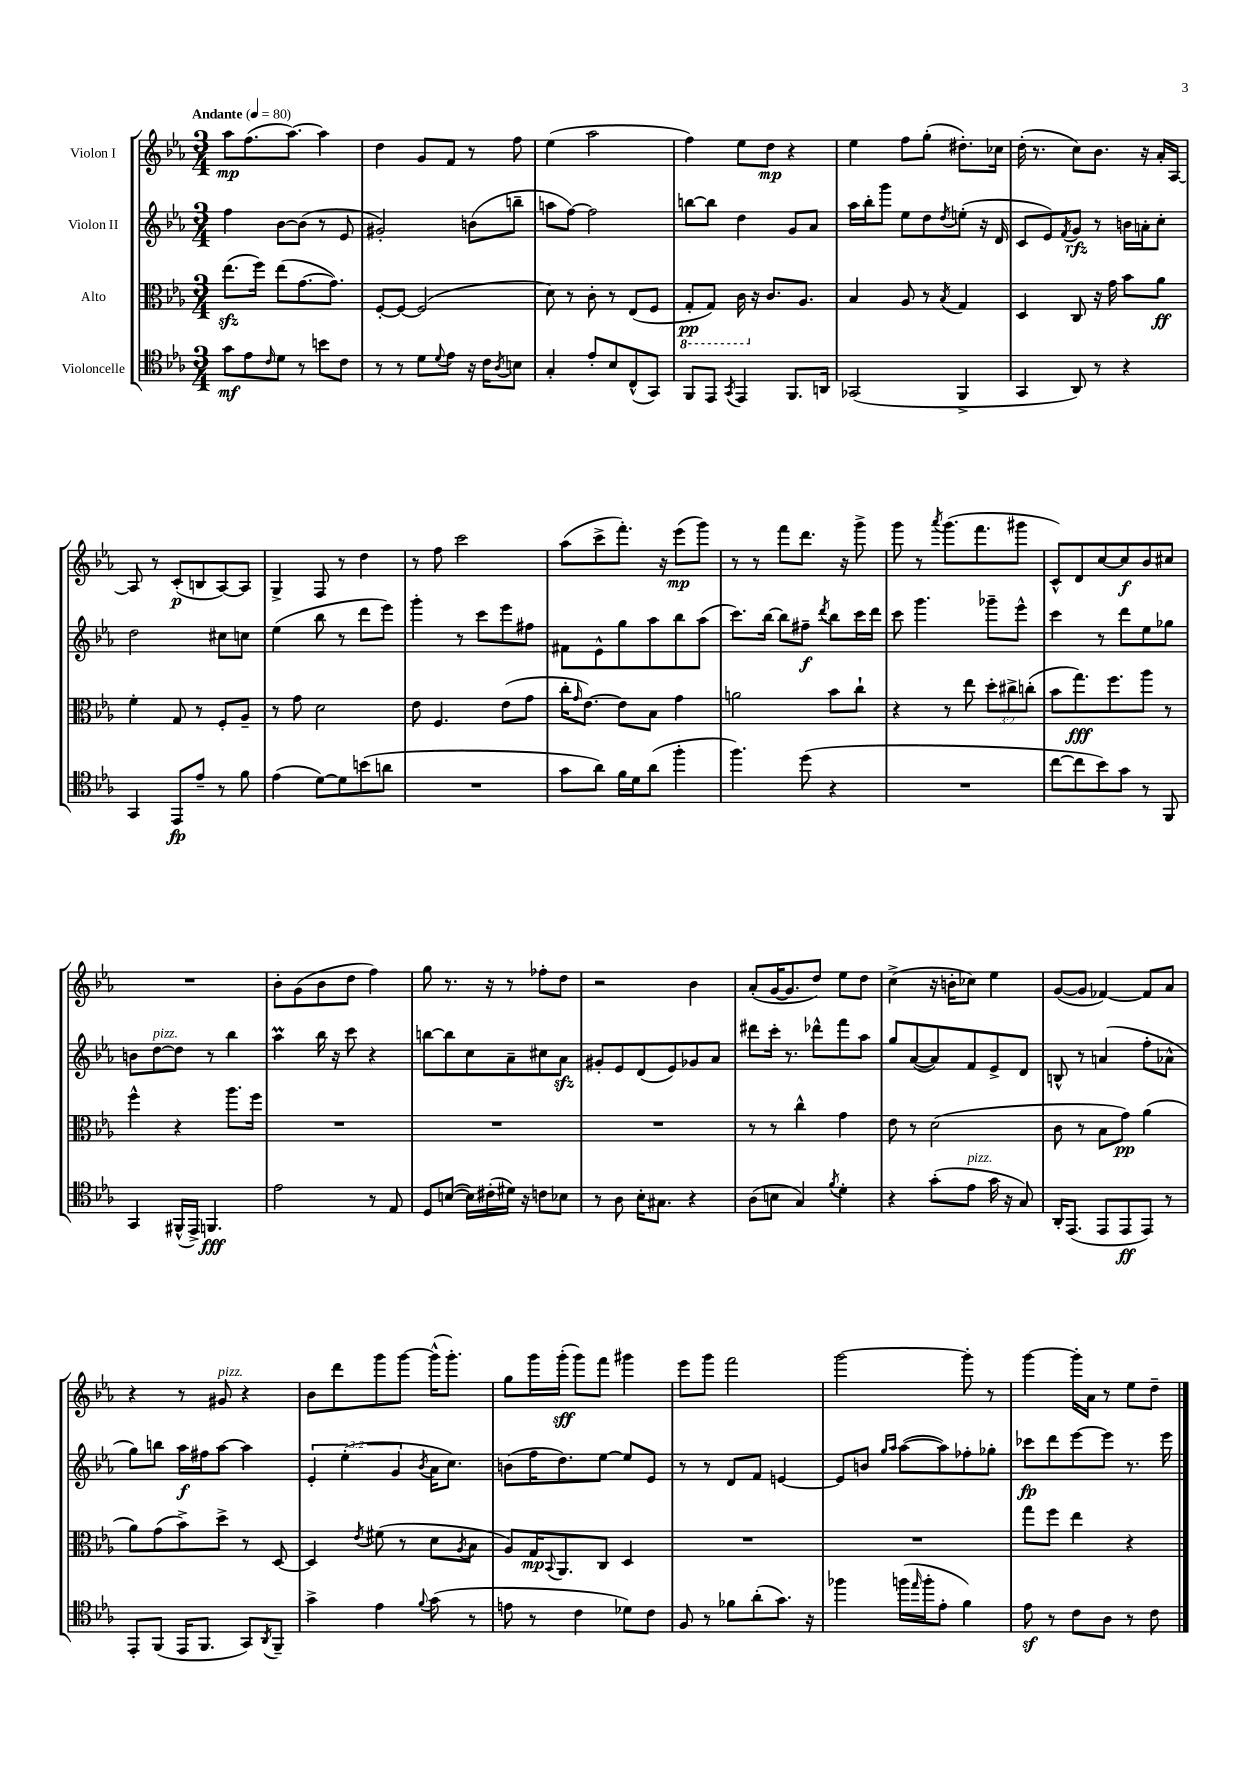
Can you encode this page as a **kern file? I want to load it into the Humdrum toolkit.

**kern	**dynam	**kern	**dynam	**kern	**dynam	**kern	**dynam
*part4	*part4	*part3	*part3	*part2	*part2	*part1	*part1
*staff4	*staff4	*staff3	*staff3	*staff2	*staff2	*staff1	*staff1
*I"Violoncelle	*	*I"Alto	*	*I"Violon II	*	*I"Violon I	*
*clefC4	*	*clefC3	*	*clefG2	*	*clefG2	*
*k[b-e-a-]	*	*k[b-e-a-]	*	*k[b-e-a-]	*	*k[b-e-a-]	*
*M3/4	*	*M3/4	*	*M3/4	*	*M3/4	*
*MM80	*	*MM80	*	*MM80	*	*MM80	*
=1	=1	=1	=1	=1	=1	=1	=1
!	!	!	!	!	!	!LO:TX:a:B:t=Andante	!
8g\L	mf	(8.ee-zz\L	.	4ff\	.	8aa-\L	mp
8e-\	.	.	.	.	.	(8.ff\	.
.	.	16ff\Jk)	.	.	.	.	.
16qqc/	.	.	.	.	.	.	.
8d\J	.	(8ee-\L	.	[8b-\L	.	.	.
.	.	.	.	.	.	[8.aa-\J)	.
8r	.	[8.g\	.	(8b-\J]	.	.	.
8bn\L	.	.	.	8r	.	4aa-\]	.
.	.	8.g\J])	.	.	.	.	.
8c\J	.	.	.	8e-/	.	.	.
=2	=2	=2	=2	=2	=2	=2	=2
8r	.	[8F'/L	.	2g#X'/)	.	4dd\	.
8r	.	8F/J_	.	.	.	.	.
8d\L	.	(2F/]	.	.	.	8g/L	.
8qqd/	.	.	.	.	.	.	.
8e-\J	.	.	.	.	.	8f/J	.
16r	.	.	.	(8bn\L	.	8r	.
16c\KL	.	.	.	.	.	.	.
8qA-/	.	.	.	.	.	.	.
8Bn\J	.	.	.	8bbn~\J	.	8ff\	.
=3	=3	=3	=3	=3	=3	=3	=3
4G'/	.	8d\)	.	8aan\L	.	(4ee-\	.
.	.	8r	.	[8ff\J)	.	.	.
8e-'/L	.	8c'\	.	2ff\]	.	2aa-\	.
8B-/	.	8r	.	.	.	.	.
(8C^^/	.	(8E-/L	.	.	.	.	.
8GG/J)	.	8F/J	.	.	.	.	.
=4	=4	=4	=4	=4	=4	=4	=4
*	*	*8ba	*	*	*	*	*
8FF/L	.	8GG'/L	pp	[8bbn\L	.	4ff\)	.
8EE-/J	.	8GG/J)	.	8bb\J]	.	.	.
8qGG/	.	.	.	.	.	.	.
4EE-/	.	16C\	.	4dd\	.	8ee-\L	.
*	*	*X8ba	*	*	*	*	*
.	.	16r	.	.	.	.	.
.	.	8.c/L	.	.	.	8dd\J	mp
8.FF/L	.	.	.	8g/L	.	4r	.
.	.	8.A-/J	.	.	.	.	.
.	.	.	.	8a-/J	.	.	.
16AAn/Jk	.	.	.	.	.	.	.
=5	=5	=5	=5	=5	=5	=5	=5
(2GG-X/	.	4B-/	.	16aa-\LL	.	4ee-\	.
.	.	.	.	16bb-'\J	.	.	.
.	.	.	.	8ggg\J	.	.	.
.	.	8A-/	.	8ee-\L	.	8ff\L	.
.	.	8r	.	8dd\	.	(8gg'\J	.
.	.	8qB-/	.	8qdd/	.	.	.
4FF^/	.	4G/	.	(8een'\J	.	8.dd#X'\L)	.
.	.	.	.	16r	.	.	.
.	.	.	.	16d/	.	16cc-X\Jk	.
=6	=6	=6	=6	=6	=6	=6	=6
4GG/	.	4D/	.	8c/L	.	(16dd'\	.
.	.	.	.	.	.	8.r	.
.	.	.	.	8e-/)	.	.	.
.	.	.	.	8qf/	.	.	.
8AA-/)	.	8C/	.	8g/J	rfz	8cc\L)	.
8r	.	16r	.	8r	.	8.b-\J	.
.	.	16g\	.	.	.	.	.
4r	.	8b-\L	.	16bn\LL	.	.	.
.	.	.	.	16an'\J	.	16r	.
.	.	8a-\J	ff	8cc'\J	.	16a-'/LL	.
.	.	.	.	.	.	[16A-/JJ	.
!!LO:LB:g=z
=7	=7	=7	=7	=7	=7	=7	=7
4GG/	.	4f'\	.	2dd\	.	8A-/]	.
.	.	.	.	.	.	8r	.
8EE-/L	fp	8G/	.	.	.	(8c'/L	p
8e-~/J	.	8r	.	.	.	8Bn/	.
8r	.	8F'/L	.	8cc#X\L	.	[8A-/)	.
8f\	.	8A-~/J	.	8ccn\J	.	8A-/J]	.
=8	=8	=8	=8	=8	=8	=8	=8
(4e-\	.	8r	.	(4ee-\	.	4G^/	.
.	.	8g\	.	.	.	.	.
[8d\L)	.	2d\	.	8bb-\	.	8F/	.
8d\]	.	.	.	8r	.	8r	.
(8bn\	.	.	.	8ddd\L	.	4dd\	.
8an\J	.	.	.	8eee-\J)	.	.	.
=9	=9	=9	=9	=9	=9	=9	=9
2.r	.	8e-\	.	4ggg'\	.	8r	.
.	.	4.F/	.	.	.	8ff\	.
.	.	.	.	8r	.	2ccc\	.
.	.	.	.	8ccc\L	.	.	.
.	.	(8e-\L	.	8eee-\	.	.	.
.	.	8g\J	.	8ff#X\J	.	.	.
=10	=10	=10	=10	=10	=10	=10	=10
8g\L	.	16cc'\KL	.	8f#X\L	.	(8aa-\L	.
.	.	16qqg/	.	.	.	.	.
.	.	[8.e-\J)	.	.	.	.	.
8a-\J)	.	.	.	8e-^^\	.	8ccc^\	.
16f\LL	.	8e-\L]	.	8gg\	.	8.fff'\J)	.
16d\J	.	.	.	.	.	.	.
(8a-\J	.	8B-\J	.	8aa-\	.	.	.
.	.	.	.	.	.	16r	.
4ff'\	.	4g\	.	8bb-\	.	(8eee-\L	mp
.	.	.	.	(8aa-\J	.	8ggg\J)	.
=11	=11	=11	=11	=11	=11	=11	=11
4.ff\)	.	2an\	.	8.ccc\L)	.	8r	.
.	.	.	.	.	.	8r	.
.	.	.	.	[16bb-\Jk	.	.	.
.	.	.	.	8bb-\L]	.	8fff\L	.
(8dd\	.	.	.	8ff#X~\J	f	8.ddd\J	.
.	.	.	.	8qddd/	.	.	.
4r	.	8b-\L	.	8bb-\L	.	.	.
.	.	.	.	.	.	16r	.
.	.	8cc`\J	.	16ccc\L	.	8ggg^\	.
.	.	.	.	16ddd\JJ	.	.	.
=12	=12	=12	=12	=12	=12	=12	=12
2.r	.	4r	.	8ccc\	.	8ggg\	.
.	.	.	.	4.ggg\	.	8r	.
.	.	.	.	.	.	8qaaa-/	.
.	.	8r	.	.	.	(8.ggg\L	.
.	.	8ee-\	.	.	.	.	.
.	.	.	.	.	.	8.fff\	.
.	.	12dd'\L	.	8ggg-X~\L	.	.	.
.	.	12cc#X^\	.	.	.	.	.
.	.	.	.	8eee-^^\J	.	8ggg#X\J	.
.	.	(12ccn'\J	.	.	.	.	.
=13	=13	=13	=13	=13	=13	=13	=13
[8cc\L	.	8b-\L	.	4ccc\	.	8c^^/L)	.
8cc\]	.	8.gg\)	fff	.	.	8d/	.
8b-\)	.	.	.	8r	.	[8cc/	.
.	.	8.ff\	.	.	.	.	.
8g\J	.	.	.	8ddd\L	.	8cc/]	f
8r	.	8aa-\J	.	8ee-\	.	8b-/	.
8FF/	.	8r	.	8gg-X\J	.	8cc#X/J	.
!!LO:LB:g=z
=14	=14	=14	=14	=14	=14	=14	=14
4GG/	.	4ff^^\	.	8bn\L	.	2.r	.
!	!	!	!	!LO:TX:a:i:t=pizz.	!	!	!
.	.	.	.	[8dd\	.	.	.
(16FF#X^^/LL	.	4r	.	8dd\J]	.	.	.
16EE-^/JJ)	.	.	.	.	.	.	.
4.FFn/	fff	.	.	8r	.	.	.
.	.	8.aa-\L	.	4bb-\	.	.	.
.	.	16ff\Jk	.	.	.	.	.
=15	=15	=15	=15	=15	=15	=15	=15
2e-\	.	2.r	.	4aa-M\	.	8b-'\L	.
.	.	.	.	.	.	(8g\	.
.	.	.	.	16bb-\	.	8b-\	.
.	.	.	.	16r	.	.	.
.	.	.	.	8ccc\	.	8dd\J	.
8r	.	.	.	4r	.	4ff\)	.
8E-/	.	.	.	.	.	.	.
=16	=16	=16	=16	=16	=16	=16	=16
8D/L	.	2.r	.	[8bbn\L	.	8gg\	.
([8Bn/J	.	.	.	8bb\]	.	8.r	.
16B\LL])	.	.	.	8cc\	.	.	.
(16c#X'\	.	.	.	.	.	16r	.
16d#X\JJ)	.	.	.	8a-~\	.	8r	.
16r	.	.	.	.	.	.	.
8cn\L	.	.	.	8cc#X\	.	8ff-X'\L	.
8B-X\J	.	.	.	8a-zz\J	.	8dd\J	.
=17	=17	=17	=17	=17	=17	=17	=17
8r	.	2.r	.	8g#X'/L	.	2r	.
8A-\	.	.	.	8e-/	.	.	.
16B-'\KL	.	.	.	(8d/	.	.	.
8.G#X\J	.	.	.	.	.	.	.
.	.	.	.	8e-/)	.	.	.
4r	.	.	.	8g-X/	.	4b-\	.
.	.	.	.	8a-/J	.	.	.
=18	=18	=18	=18	=18	=18	=18	=18
(8A-\L	.	8r	.	8ddd#X\L	.	(8a-'/L	.
8Bn\J	.	8r	.	16ccc'\Jk	.	[16g/K	.
.	.	.	.	8.r	.	8.g/]	.
4G/)	.	4cc^^\	.	.	.	.	.
.	.	.	.	8ddd-X^^\L	.	8dd/J)	.
8qf/	.	.	.	.	.	.	.
4d'\	.	4g\	.	8fff\	.	8ee-\L	.
.	.	.	.	8aa-\J	.	8dd\J	.
=19	=19	=19	=19	=19	=19	=19	=19
4r	.	8e-\	.	8gg/L	.	(4cc^\	.
.	.	8r	.	([8a-/	.	.	.
(8g'\L	.	(2d\	.	8a-/])	.	16r	.
.	.	.	.	.	.	16bn'\KL	.
!LO:TX:a:i:t=pizz.	!	!	!	!	!	!	!
8e-\J	.	.	.	8f/	.	8cc-X\J)	.
16g\	.	.	.	8e-^/	.	4ee-\	.
16r	.	.	.	.	.	.	.
8G/)	.	.	.	8d/J	.	.	.
=20	=20	=20	=20	=20	=20	=20	=20
16AA-'/KL	.	8c\	.	8Bn^^/	.	([8g/L	.
(8.EE-/J	.	.	.	.	.	.	.
.	.	8r	.	8r	.	8g/J]	.
8EE-/L	.	8B-\L	.	(4an/	.	[4f-X/)	.
8EE-/	ff	8g\J)	pp	.	.	.	.
8EE-/J)	.	(4a-\	.	8ff'\L	.	8f-/L]	.
8r	.	.	.	8a-X^^\J	.	8a-/J	.
!!LO:LB:g=z
=21	=21	=21	=21	=21	=21	=21	=21
8EE-'/L	.	8a-\L)	.	8gg\L)	.	4r	.
(8FF/J	.	(8g\	.	8bbn\J	.	.	.
16EE-/KL	.	8b-^\)	.	16aa-\LL	f	8r	.
8.FF/J	.	.	.	16ff#X\J	.	.	.
!	!	!	!	!	!	!LO:TX:a:i:t=pizz.	!
.	.	8dd^\J	.	[8aa-\J	.	8g#X/	.
8GG/L)	.	8r	.	4aa-\]	.	4r	.
8qAA-/	.	.	.	.	.	.	.
8FF~/J	.	[8D/	.	.	.	.	.
=22	=22	=22	=22	=22	=22	=22	=22
4g^\	.	4D/]	.	6e-'/	.	8b-\L	.
.	.	.	.	.	.	8ddd\	.
.	.	.	.	(6ee-'\	.	.	.
.	.	8qe-/	.	.	.	.	.
4e-\	.	(8f#X\	.	.	.	8ggg\	.
.	.	.	.	6g/	.	.	.
.	.	8r	.	.	.	[8ggg\J	.
8qqf/	.	.	.	8qb-/	.	.	.
(8g\	.	8d\L	.	16a-\KL	.	(16ggg^^\KL]	.
.	.	.	.	8.cc\J)	.	8.ggg'\J)	.
.	.	8qA-/	.	.	.	.	.
8r	.	8B-\J	.	.	.	.	.
=23	=23	=23	=23	=23	=23	=23	=23
8en\	.	8A-/L)	.	(8bn\L	.	8gg\L	.
8r	.	16G/K	mp	16ff\K	.	16ggg\L	.
.	.	8qqBB-/	.	.	.	.	.
.	.	8.AA-/	.	8.dd\)	.	(16ggg'\JJ	sff
4c\	.	.	.	.	.	8ggg\L)	.
.	.	8C/J	.	[8ee-\J	.	8fff\J	.
8d-X\L)	.	4D/	.	8ee-/L]	.	4ggg#X\	.
8c\J	.	.	.	8e-/J	.	.	.
=24	=24	=24	=24	=24	=24	=24	=24
8F/	.	2.r	.	8r	.	8eee-\L	.
8r	.	.	.	8r	.	8ggg\J	.
8f-X\L	.	.	.	8d/L	.	2fff\	.
(8a-'\	.	.	.	8f/J	.	.	.
8.g\J)	.	.	.	[4en/	.	.	.
16r	.	.	.	.	.	.	.
=25	=25	=25	=25	=25	=25	=25	=25
4ff-X\	.	2.r	.	8e/L]	.	[2ggg\	.
.	.	.	.	8bn/J	.	.	.
.	.	.	.	16qqgg/LL	.	.	.
.	.	.	.	16qqaa-/JJ	.	.	.
(16ffn\LL	.	.	.	([8aa-\L	.	.	.
16qqee-/	.	.	.	.	.	.	.
16ff'\J	.	.	.	.	.	.	.
8e-'\J	.	.	.	8aa-\])	.	.	.
4f\)	.	.	.	8ff-X'\	.	8ggg'\]	.
.	.	.	.	8gg-X'\J	.	8r	.
=26	=26	=26	=26	=26	=26	=26	=26
8e-z\	.	8gg\L	.	8ccc-X\L	fp	[4ggg\	.
8r	.	8ff\J	.	8ddd\	.	.	.
8c\L	.	4ee-\	.	[8eee-\	.	16ggg'\LL]	.
.	.	.	.	.	.	16a-\JJ	.
8A-\J	.	.	.	8eee-\J]	.	8r	.
8r	.	4r	.	8.r	.	8ee-\L	.
8c\	.	.	.	.	.	8dd~\J	.
.	.	.	.	16eee-\	.	.	.
==	==	==	==	==	==	==	==
*-	*-	*-	*-	*-	*-	*-	*-
